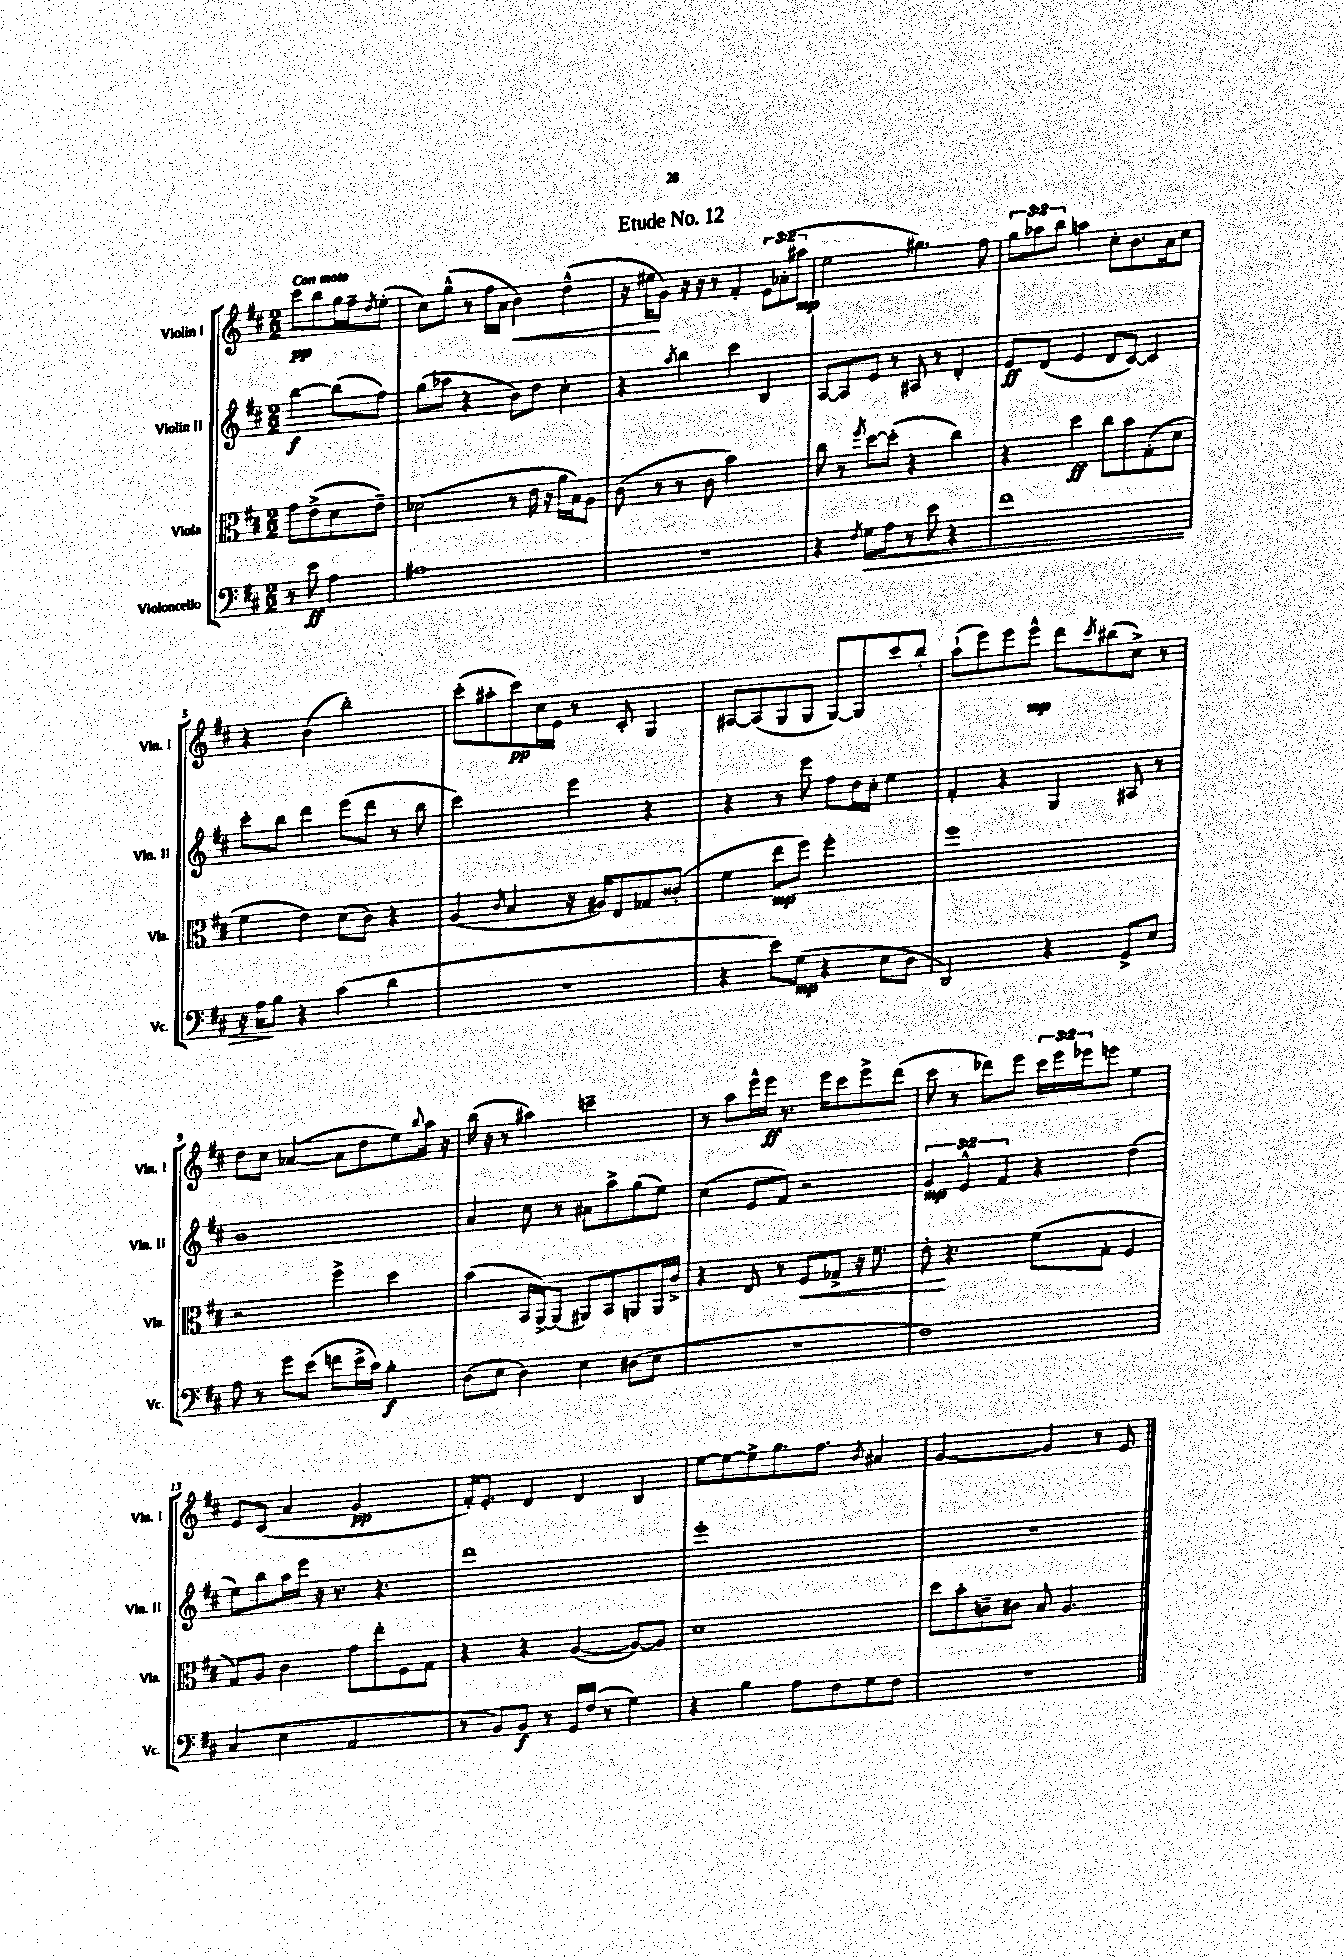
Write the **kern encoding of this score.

**kern	**kern	**kern	**kern
*staff4	*staff3	*staff2	*staff1
*clefF4	*clefC3	*clefG2	*clefG2
*k[f#c#]	*k[f#c#]	*k[f#c#]	*k[f#c#]
*M2/2	*M2/2	*M2/2	*M2/2
8r	8g	[4bb	8ccc#
8e	(8e^	.	8bb
4A	8d	(8bb]	16gg
.	.	.	16ff#~
.	.	.	8qdd
.	8e~)	8ff#)	(8ee'
=	=	=	=
1A#	(2d-	(8gg	8cc#)
.	.	8aa-	(8gg^^
.	.	4r	8r
.	.	.	16ff#
.	.	.	16a
.	8r	8b)	4b)
.	16e	8dd	.
.	16r	.	.
.	16a	4cc#'	(4dd^^
.	16B)	.	.
.	8A	.	.
=	=	=	=
1r	(8c#	4r	16r
.	.	.	16ee#
.	8r	.	8g)
.	.	8qaa	.
.	8r	4bb	16r
.	.	.	16r
.	8c#	.	8r
.	2b)	4ccc#	4f#'
.	.	4B	12e
.	.	.	(12a-'
.	.	.	12aa#
=	=	=	=
4r	8cc#	[8A	2ee
.	8r	8A]	.
8qF#	8qff#	.	.
8G	[8dd	8e	.
8A	(8dd']	8r	.
8r	4r	8A#	4.gg#)
8e	.	8r	.
4r	4cc#)	4d'	.
.	.	.	8ff#
=	=	=	=
1f#	4r	8e	12gg
.	.	.	12aa-
.	.	(8d	.
.	.	.	12bb
.	4dd	4e	4aa
.	8cc#	8d	8cc#'
.	8b	[8c#)	8.b
.	(8G'	4c#]	.
.	.	.	16a
.	8d	.	8cc#
=	=	=	=
16r	4f#	8ccc#'	4r
16A	.	.	.
8B	.	8bb	.
4r	4e)	4ddd	(4b
(4c#	(8d	(8eee	2bb')
.	8c#)	8ddd	.
4d	4r	8r	.
.	.	8bb	.
=	=	=	=
1r	(4A	2ccc#)	(8ccc#'
.	.	.	8aa#'
.	16qqc#	.	.
.	4B	.	8ccc#)
.	.	.	16cc#
.	.	.	16e
.	16r	4eee	8r
.	16A#)	.	.
.	8E	.	8c#'
.	8G-	4r	4G
.	(8c##'	.	.
=	=	=	=
4r	4f#	4r	[8A#
.	.	.	(8A#]
8e)	8ee	8r	8G
(8G	8ff#)	8eee	8G
4r	2ff#'	8ff#	[8G)
.	.	16dd	8G]
.	.	16cc#'	.
8E	.	4ee	8ccc#
8D	.	.	8bb'
=	=	=	=
2DD)	1ff#	4f#'	(8aa`
.	.	.	8eee)
.	.	4r	8eee
.	.	.	8eee^^
4r	.	4G	8ddd
.	.	.	8qccc#
.	.	.	(8bb#
8GG^	.	8A#	8cc#^)
8E	.	8r	8r
=	=	=	=
8A	2r	1b	8dd
8r	.	.	8cc#
8g	.	.	([4a-
(8e	.	.	.
8f	4ff#^	.	8a-]
16e^	.	.	8dd
16c#)	.	.	.
4B'	4dd	.	8ee)
.	.	.	8qqbb
.	.	.	16aa
.	.	.	16r
=	=	=	=
(8D	(4b	4a	(16bb
.	.	.	16r
8E	.	.	8r
4D)	16BB	8cc#	4aa#)
.	[16AA^)	.	.
.	(8AA]	8r	.
4E	8AA#)	8a#	2ccc~
.	8BB	8aa^	.
(8D#	8AA	(8gg	.
8E	16AA	8ee)	.
.	16c#^	.	.
=	=	=	=
1r	4r	(4cc#	8r
.	.	.	8aa
.	8E	8e	16eee^^
.	.	.	16eee
.	8r	8f#)	8.r
.	8F#	2r	.
.	.	.	16eee
.	8G-^	.	8ccc#
.	16r	.	8eee^
.	8.f#	.	.
.	.	.	(8ddd
=	=	=	=
1F#)	8e'	6g	8ccc#
.	4.r	.	8r
.	.	6e^^	.
.	.	.	8ddd-)
.	.	6f#	.
.	.	.	8eee
.	(8f#	4r	24ccc#
.	.	.	24eee
.	.	.	24eee-
.	8G'	.	8eee
.	4F#	(4dd	4ee
=	=	=	=
(4C#	8G)	8ee)	8e
.	8A	8bb	(8c#
4E	4c#	16aa	4a
.	.	16eee	.
.	.	16r	.
.	.	8.r	.
2AA	8g	.	2g
.	8ee'	4.r	.
.	8F#	.	.
.	8G	.	.
=	=	=	=
8r	4r	1ddd	16f#')
.	.	.	8.e'
8BB)	.	.	.
8BB	4r	.	4d
8r	.	.	.
16GG	([4A	.	4d
(16F#	.	.	.
8r	.	.	.
4G)	8A_)	.	4B
.	8A]	.	.
=	=	=	=
4r	1d	1eee'	[8ee
.	.	.	8ee_
4B	.	.	8ee^]
.	.	.	8.gg
8A	.	.	.
.	.	.	8.ff#
8F#	.	.	.
.	.	.	8qb
8G	.	.	4a#
8F#	.	.	.
=	=	=	=
1r	8dd	1r	[2g
.	8b'	.	.
.	8c~	.	.
.	8c#	.	.
.	8B	.	4g]
.	4.A	.	.
.	.	.	8r
.	.	.	8e
==	==	==	==
*-	*-	*-	*-
